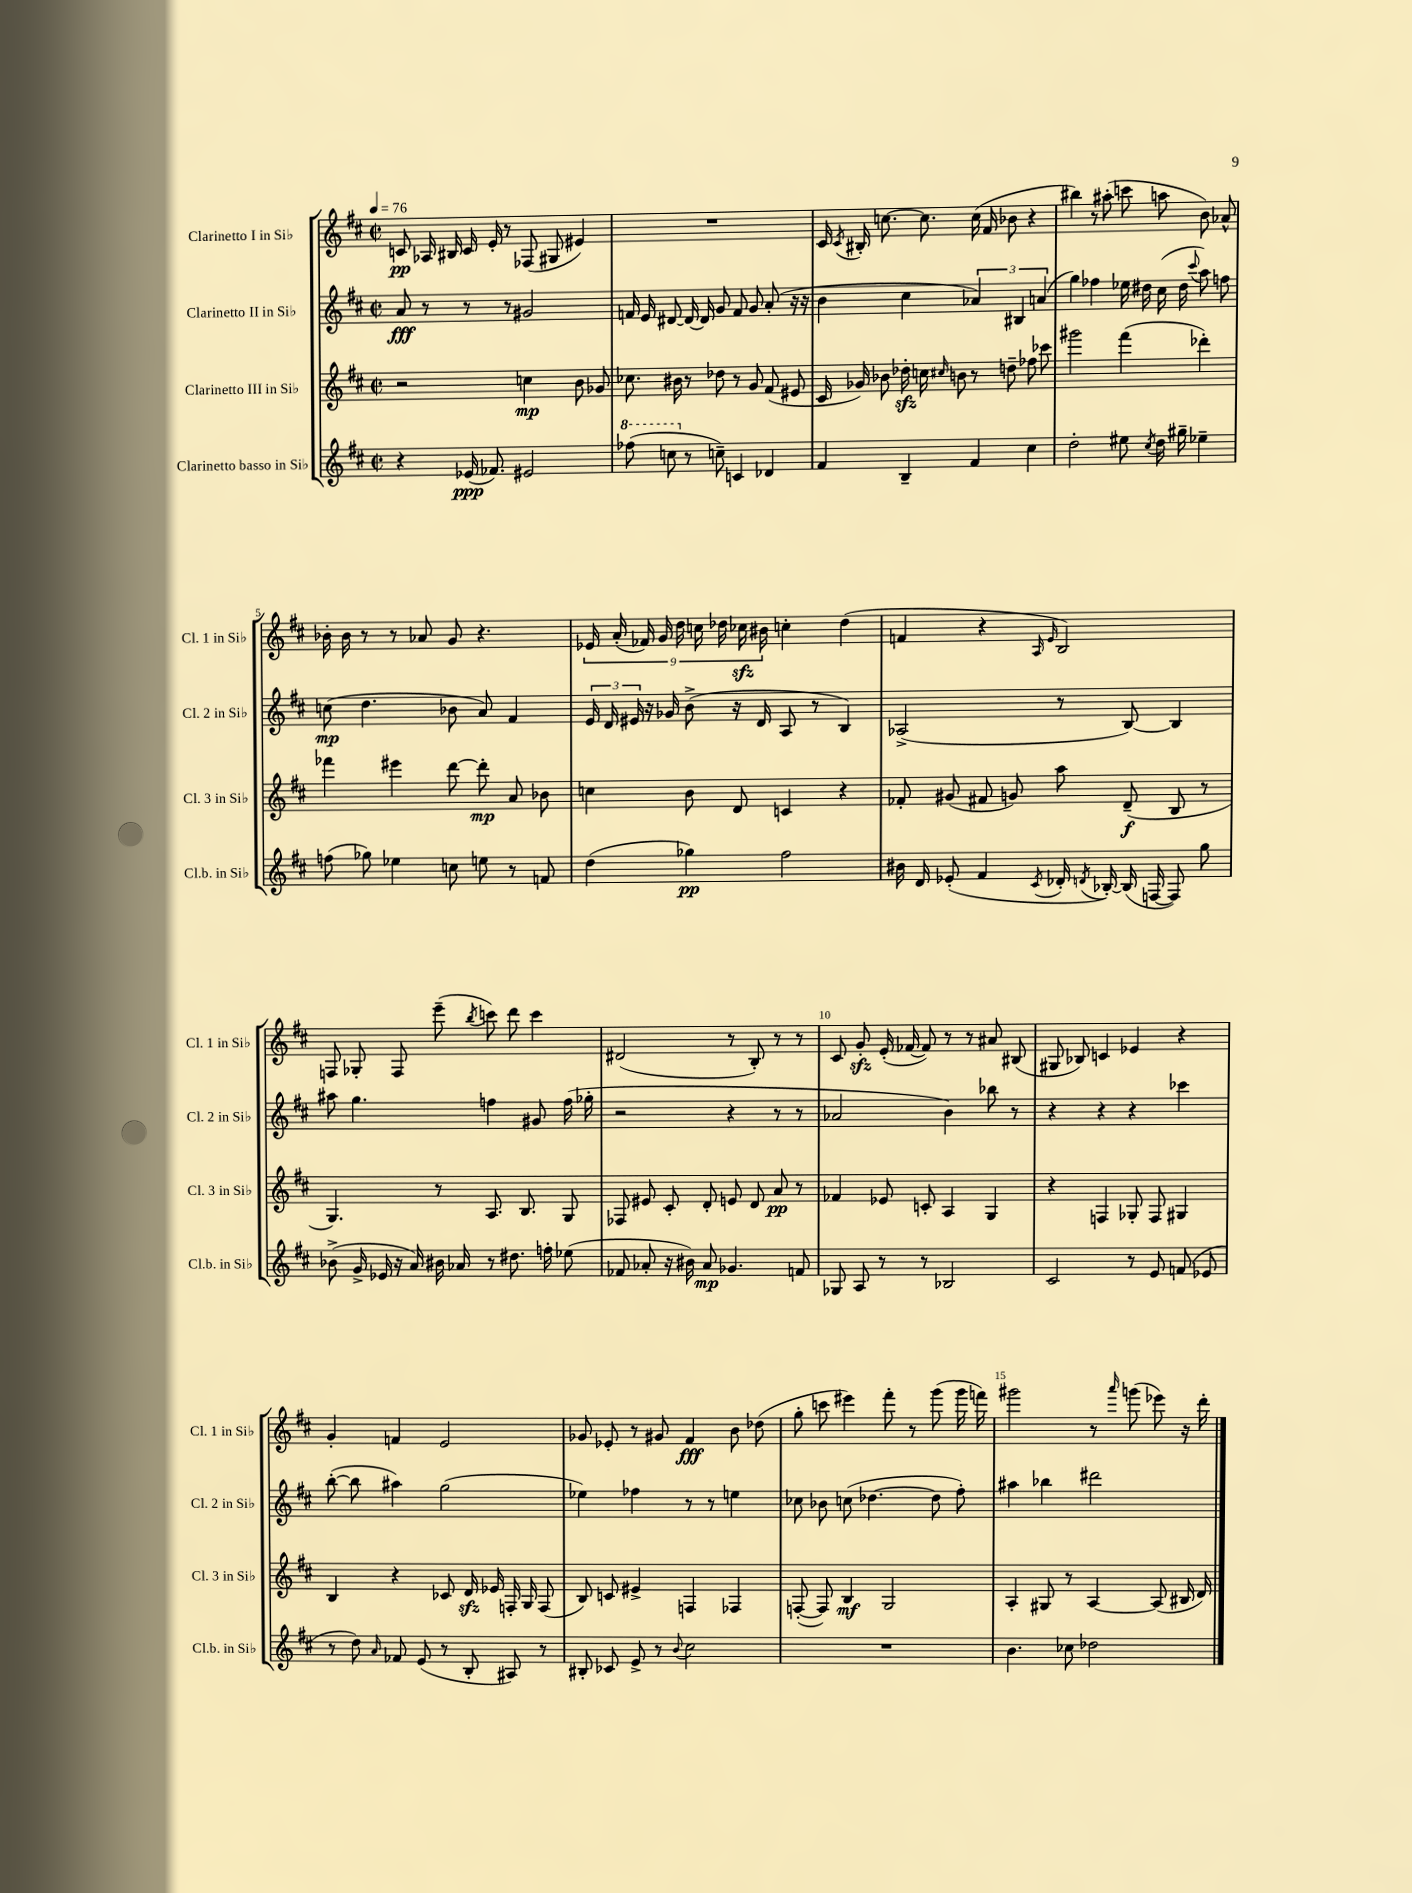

**kern	**dynam	**kern	**dynam	**kern	**dynam	**kern	**dynam
*part4	*part4	*part3	*part3	*part2	*part2	*part1	*part1
*staff4	*staff4	*staff3	*staff3	*staff2	*staff2	*staff1	*staff1
*I"Clarinetto basso in Si♭	*	*I"Clarinetto III in Si♭	*	*I"Clarinetto II in Si♭	*	*I"Clarinetto I in Si♭	*
*I'Cl.b. in Si♭	*	*I'Cl. 3 in Si♭	*	*I'Cl. 2 in Si♭	*	*I'Cl. 1 in Si♭	*
*clefG2	*	*clefG2	*	*clefG2	*	*clefG2	*
*k[f#c#]	*	*k[f#c#]	*	*k[f#c#]	*	*k[f#c#]	*
*M2/2	*	*M2/2	*	*M2/2	*	*M2/2	*
*met(c|)	*	*met(c|)	*	*met(c|)	*	*met(c|)	*
*MM76	*	*MM76	*	*MM76	*	*MM76	*
=1	=1	=1	=1	=1	=1	=1	=1
4r	.	2r	.	8a/	fff	8cn/	pp
.	.	.	.	8r	.	16A-X/	.
.	.	.	.	.	.	16B#X/	.
(16e-X/	ppp	.	.	8r	.	16c/	.
8.f-X/)	.	.	.	.	.	16e'/	.
.	.	.	.	8r	.	8r	.
2e#X/	.	4ccn\	mp	2g#X/	.	(8F-X/	.
.	.	.	.	.	.	8G#X/	.
.	.	8b\	.	.	.	4e#X/)	.
.	.	8g-X/	.	.	.	.	.
=2	=2	=2	=2	=2	=2	=2	=2
*8va	*	*	*	*	*	*	*
(8fff-X\	.	8.cc-X\	.	16fn/	.	1r	.
.	.	.	.	16e/	.	.	.
8cccn\	.	.	.	[8d#X/	.	.	.
.	.	16b#X\	.	.	.	.	.
*X8va	*	*	*	*	*	*	*
8r	.	8r	.	16d#/_	.	.	.
.	.	.	.	16d#/]	.	.	.
8ccn~\)	.	8dd-X\	.	8g/	.	.	.
4cn/	.	8r	.	8f/	.	.	.
.	.	8g/	.	8g/	.	.	.
4d-X/	.	(8f#/	.	(8a'/	.	.	.
.	.	8e#X/	.	16r	.	.	.
.	.	.	.	16r	.	.	.
=3	=3	=3	=3	=3	=3	=3	=3
4f#/	.	16c#/	.	4b\	.	16c#/	.
.	.	.	.	.	.	8qc#/	.
.	.	16g-X/)	.	.	.	16B#X'/	.
.	.	8b-X\	.	.	.	[8.ccn\	.
4B~/	.	16dd-Xzz'\	.	4cc#\	.	.	.
.	.	16ccn\	.	.	.	8.cc\]	.
.	.	16qqcc#X/	.	.	.	.	.
.	.	8bn\	.	.	.	.	.
4f#/	.	8r	.	6a-X/)	.	(16cc\	.
.	.	.	.	.	.	16f#/	.
.	.	8ddn~\	.	.	.	8b-X\	.
.	.	.	.	6B#X/	.	.	.
4cc#\	.	8ff-X\	.	.	.	4r	.
.	.	.	.	(6an/	.	.	.
.	.	8ccc-X\	.	.	.	.	.
=4	=4	=4	=4	=4	=4	=4	=4
2dd'\	.	2ggg#X\	.	4gg\)	.	4bb#X\)	.
.	.	.	.	4ff-X\	.	8r	.
.	.	.	.	.	.	(8aa#X'\	.
8ee#X\	.	(4fff#\	.	16ee-X\	.	8cccn\	.
.	.	.	.	16dd#X\	.	.	.
8qcc#/	.	.	.	.	.	.	.
16dd\	.	.	.	(16cc#\	.	8aan\	.
16gg#X~\	.	.	.	16dd#\	.	.	.
.	.	.	.	8qqccc#/	.	.	.
4ee-X~\	.	4ddd-X'\)	.	8aa\)	.	8b\)	.
.	.	.	.	8ffn\	.	8a-X^^/	.
!!LO:LB:g=z
=5	=5	=5	=5	=5	=5	=5	=5
(8ffn\	.	4fff-X\	.	(8ccn\	mp	16b-X'\	.
.	.	.	.	.	.	16b-\	.
8gg-X\)	.	.	.	4.dd\	.	8r	.
4ee-X\	.	4eee#X\	.	.	.	8r	.
.	.	.	.	.	.	8a-X/	.
8ccn\	.	[8ddd\	.	8b-X\	.	8g/	.
8een\	.	8ddd'\]	mp	8a/)	.	4.r	.
8r	.	8a/	.	4f#/	.	.	.
8fn/	.	8b-X\	.	.	.	.	.
=6	=6	=6	=6	=6	=6	=6	=6
(4dd\	.	4ccn\	.	24e/	.	18e-X/	.
.	.	.	.	24d/	.	.	.
.	.	.	.	.	.	(18a'/	.
.	.	.	.	24e#X/	.	.	.
.	.	.	.	.	.	18f-X/)	.
.	.	.	.	16r	.	.	.
.	.	.	.	.	.	18g/	.
.	.	.	.	16g-X/	.	.	.
.	.	.	.	.	.	18dd\	.
4gg-X\)	pp	8b\	.	(8b^\	.	.	.
.	.	.	.	.	.	18ccn\	.
.	.	.	.	.	.	18dd-X\	.
.	.	8d/	.	16r	.	.	.
.	.	.	.	.	.	18cc-Xzz\	.
.	.	.	.	16d/	.	.	.
.	.	.	.	.	.	18b#X\	.
2ff#\	.	4cn/	.	8A/	.	4ccn'\	.
.	.	.	.	8r	.	.	.
.	.	4r	.	4B/)	.	(4dd-\	.
=7	=7	=7	=7	=7	=7	=7	=7
16b#X\	.	8f-X'/	.	(2A-X^/	.	4fn/	.
16d/	.	.	.	.	.	.	.
(8e-X'/	.	(8g#X/	.	.	.	.	.
4f#/	.	8f#X/	.	.	.	4r	.
.	.	8gn/)	.	.	.	.	.
.	.	.	.	.	.	16qqA/	.
8qc#/	.	.	.	.	.	16qqe/	.
16d-X'/	.	8aa\	.	8r	.	2B/)	.
8qdn/	.	.	.	.	.	.	.
[16B-X'/)	.	.	.	.	.	.	.
(16B-/]	.	(8d~/	f	[8B/)	.	.	.
[16Fn/	.	.	.	.	.	.	.
8F/])	.	8B/	.	4B/]	.	.	.
8gg\	.	8r	.	.	.	.	.
!!LO:LB:g=z
=8	=8	=8	=8	=8	=8	=8	=8
(8b-X^\	.	4.G/)	.	8aa#X\	.	8Fn/	.
16g^/	.	.	.	4.gg\	.	8G-X'/	.
16e-X/	.	.	.	.	.	.	.
16r	.	.	.	.	.	8F/	.
16a/)	.	.	.	.	.	.	.
16b#X\	.	8r	.	.	.	(8eee~\	.
16a-X/	.	.	.	.	.	.	.
.	.	.	.	.	.	8qbb/	.
8r	.	8.A/	.	4ffn\	.	8cccn\)	.
8.dd#X\	.	.	.	.	.	8ddd\	.
.	.	8.B/	.	.	.	.	.
.	.	.	.	8g#X/	.	4ccc\	.
16ffn'\	.	.	.	.	.	.	.
(8ee-X\	.	8G/	.	(16ff\	.	.	.
.	.	.	.	16gg-X'\	.	.	.
=9	=9	=9	=9	=9	=9	=9	=9
8f-X/	.	8F-X/	.	2r	.	(2d#X/	.
8a-X'/	.	8e#X/	.	.	.	.	.
16r	.	8c#'/	.	.	.	.	.
16b#X\)	.	.	.	.	.	.	.
8a-/	mp	8d'/	.	.	.	.	.
4.g-X/	.	8en/	.	4r	.	8r	.
.	.	8d/	.	.	.	8B'/)	.
.	.	8a/	pp	8r	.	8r	.
8fn/	.	8r	.	8r	.	8r	.
=10	=10	=10	=10	=10	=10	=10	=10
8G-X/	.	4f-X/	.	2a-X/	.	8c#/	.
8A/	.	.	.	.	.	8gzz'/	.
8r	.	8e-X/	.	.	.	(16e'/	.
.	.	.	.	.	.	[16f-X/	.
8r	.	8cn'/	.	.	.	8f-/])	.
2B-X/	.	4A/	.	4b\)	.	8r	.
.	.	.	.	.	.	8r	.
.	.	4G/	.	8bb-X\	.	8a#X/	.
.	.	.	.	8r	.	(8B#X/	.
=11	=11	=11	=11	=11	=11	=11	=11
2c#/	.	4r	.	4r	.	8G#X/	.
.	.	.	.	.	.	8B-X/)	.
.	.	4Fn/	.	4r	.	4cn/	.
8r	.	8G-X'/	.	4r	.	4e-X/	.
8e/	.	8F/	.	.	.	.	.
(8fn/	.	4G#X/	.	4ccc-X\	.	4r	.
8e-X/	.	.	.	.	.	.	.
!!LO:LB:g=z
=12	=12	=12	=12	=12	=12	=12	=12
8r	.	4B/	.	([8bb'\	.	4g'/	.
8dd\)	.	.	.	8bb\]	.	.	.
16qqa/	.	.	.	.	.	.	.
8f-X/	.	4r	.	4aa#X\)	.	4fn/	.
(8e/	.	.	.	.	.	.	.
8r	.	8c-X/	.	(2gg\	.	2e/	.
8B'/	.	16dzz/	.	.	.	.	.
.	.	16e-X/	.	.	.	.	.
8A#X/)	.	16Fn'/	.	.	.	.	.
.	.	16G/	.	.	.	.	.
8r	.	(8F/	.	.	.	.	.
=13	=13	=13	=13	=13	=13	=13	=13
8B#X'/	.	8B/)	.	4ee-X\)	.	8g-X/	.
8c-X/	.	8cn/	.	.	.	8e-X'/	.
8e^/	.	4e#X^/	.	4ff-X\	.	8r	.
8r	.	.	.	.	.	8g#X/	.
8qqb/	.	.	.	.	.	.	.
2cc#\	.	4Fn/	.	8r	.	4f#/	fff
.	.	.	.	8r	.	.	.
.	.	4F-X/	.	4een\	.	8b\	.
.	.	.	.	.	.	(8dd-X\	.
=14	=14	=14	=14	=14	=14	=14	=14
1r	.	([8Fn'/	.	8cc-X\	.	8gg'\	.
.	.	8F/])	.	8b-X\	.	8cccn\	.
.	.	4B/	mf	(8ccn\	.	4eee#X\)	.
.	.	.	.	[4.dd-X\	.	.	.
.	.	2G/	.	.	.	8fff#'\	.
.	.	.	.	.	.	8r	.
.	.	.	.	8dd-\]	.	(8ggg\	.
.	.	.	.	8ff#'\)	.	16ggg\	.
.	.	.	.	.	.	16fffn\)	.
=15	=15	=15	=15	=15	=15	=15	=15
4.b\	.	4A'/	.	4aa#X\	.	2ggg#X\	.
.	.	8G#X/	.	4bb-X\	.	.	.
8cc-X\	.	8r	.	.	.	.	.
2dd-X\	.	[4A/	.	2ddd#X\	.	8r	.
.	.	.	.	.	.	16qqaaa/	.
.	.	.	.	.	.	(8gggn\	.
.	.	(8A/]	.	.	.	8eee-X\)	.
.	.	16B#X/	.	.	.	16r	.
.	.	16d/)	.	.	.	16ddd'\	.
==	==	==	==	==	==	==	==
*-	*-	*-	*-	*-	*-	*-	*-
